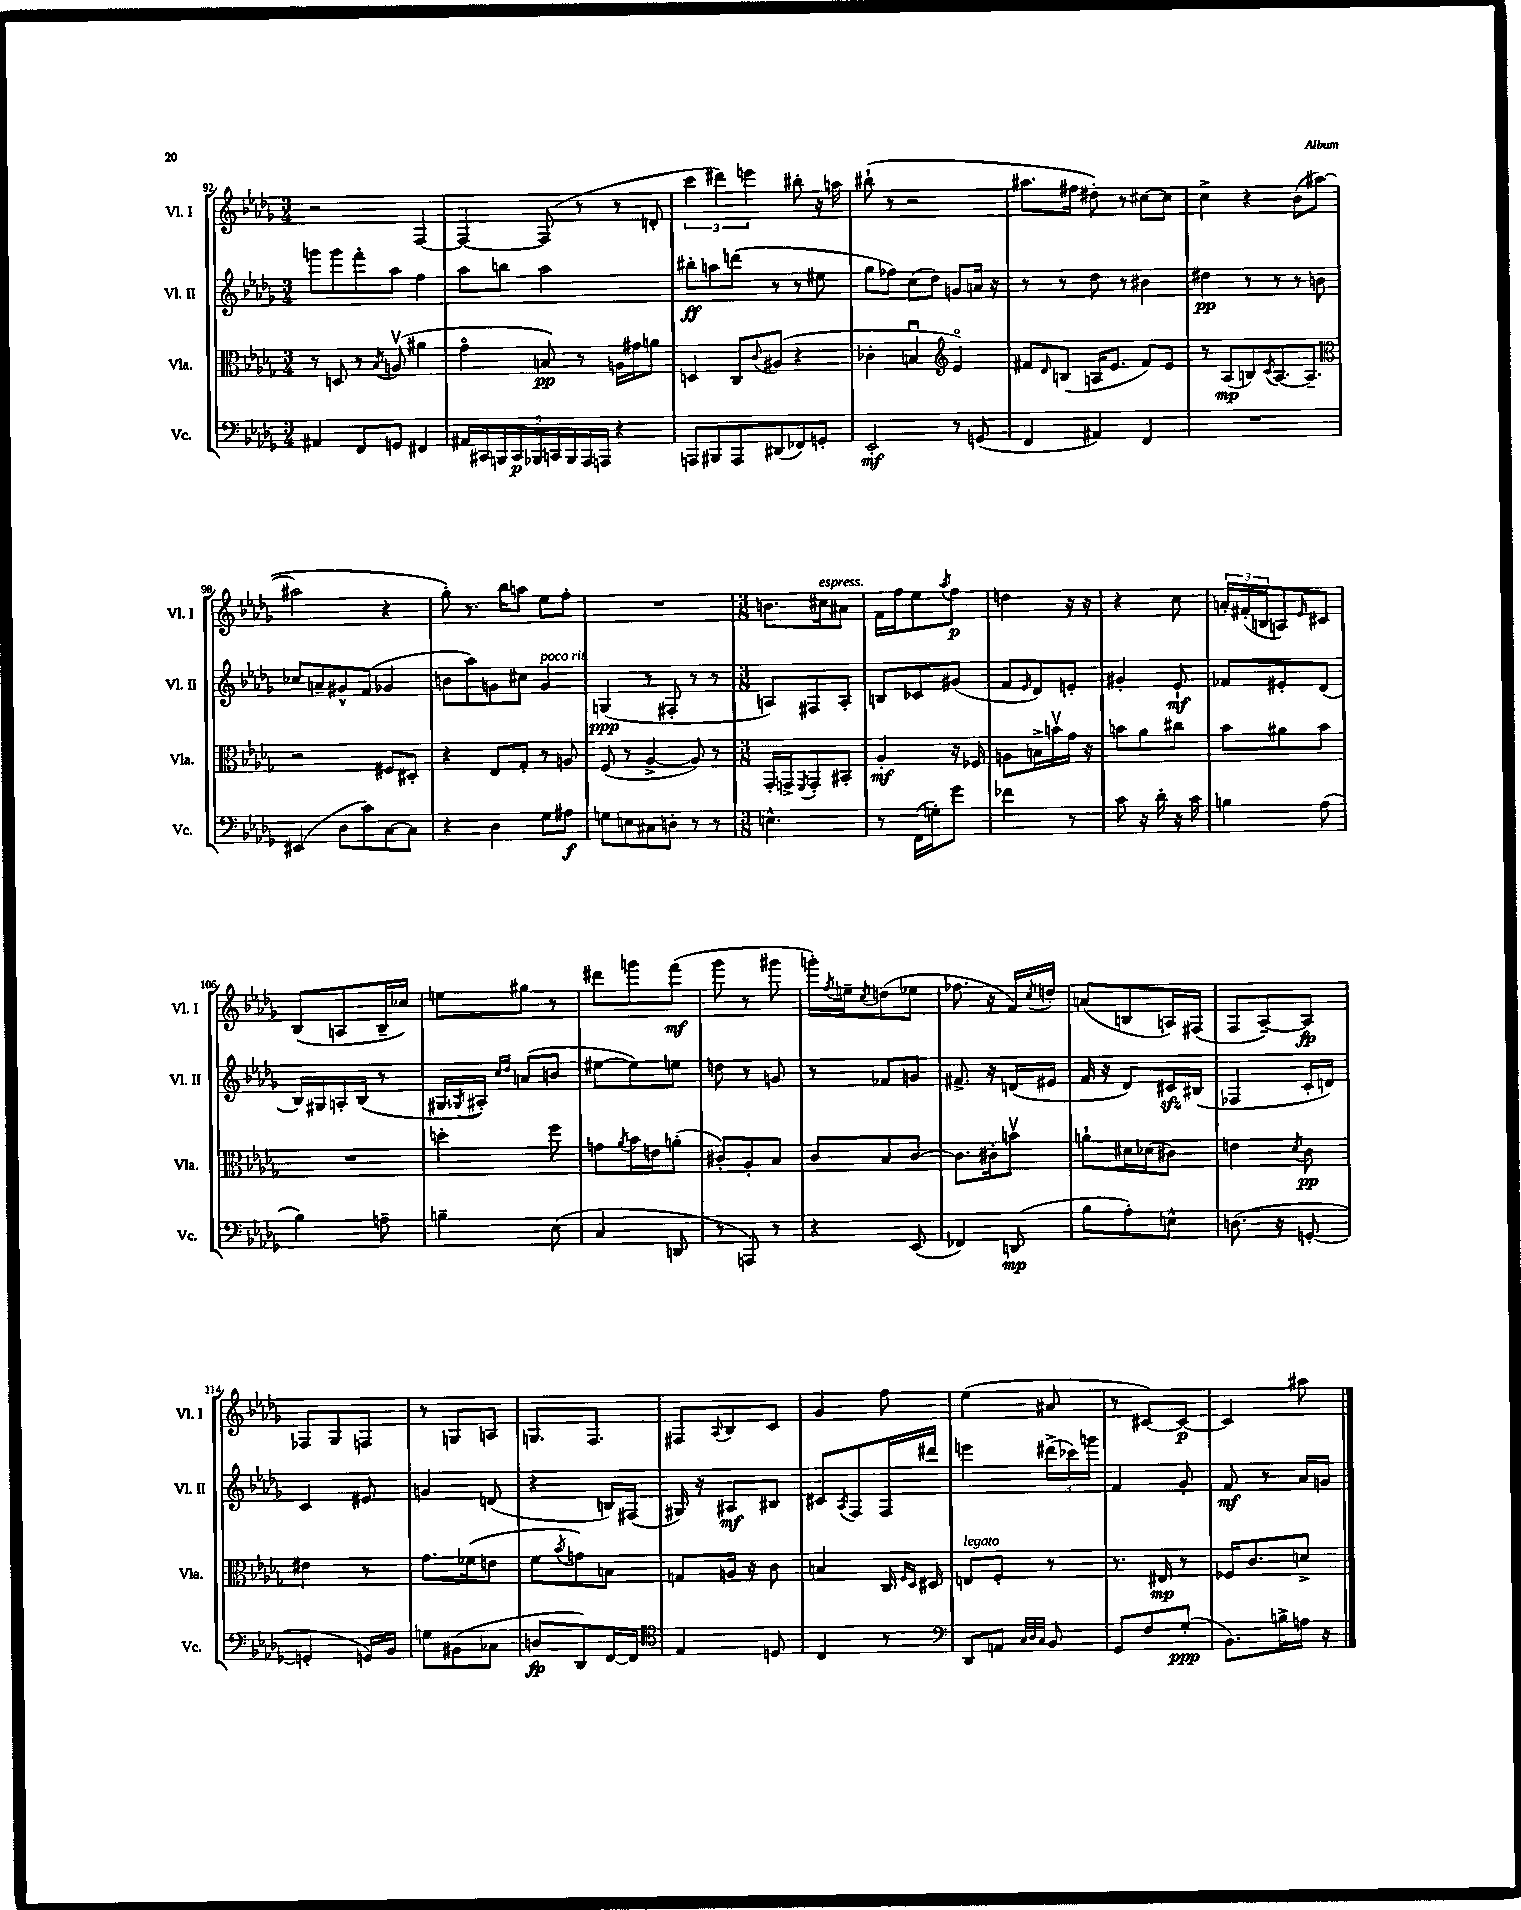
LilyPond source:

<<
\new StaffGroup <<
\new Staff = "s0" \with { instrumentName = "Vl. I" shortInstrumentName = "Vl. I" } {
    \clef treble \key des \major \numericTimeSignature \time 3/4
    r2 f4~ |
    f4~ f8( r8 r8 d'8-. |
    \tuplet 3/2 { c'''4 dis'''4) e'''4 } bis''8-. r16 a''16 |
    bis''8-!( r8 r2 |
    ais''8. fis''16 dis''8-.) r8 cis''8~ cis''8 |
    c''4-> r4 bes'8( ais''8~ |
    ais''2 r4 |
    ges''8-.) r8. bes''16 a''8 ees''8 f''8-. |
    R2. |
    \numericTimeSignature \time 3/8 b'8. cis''16^\markup { \italic "espress." } ais'8 |
    f'16 f''16 ees''8 \acciaccatura { aes''8 } f''8\p |
    d''4 r16 r16 |
    r4 c''8 |
    \tuplet 3/2 { a'16-. fis'16-.( b16 } a8) \grace { ees'16 } cis'8 |
    bes8( a8 bes16-- ces''16) |
    e''8 gis''8 r8 |
    dis'''8 g'''8 f'''8\mf( |
    ges'''8 r8 gis'''8 |
    g'''16-.) \acciaccatura { f''8 } e''16-- \acciaccatura { c''8 } d''8( ees''8 |
    fes''8. r16 f'16) \acciaccatura { c''8 } d''16-. |
    a'8( b8 a16) fis16( |
    f8 aes8~--) aes8\fp |
    fes8 ges8 f8 |
    r8 g8 a8 |
    g8. f8. |
    fis8 \appoggiatura { aes8 } bes8 c'8 |
    ges'4 f''8 |
    ees''4( ais'8 |
    r8 cis'8~) cis'8~\p |
    cis'4 ais''8 \bar "|." |
}
\new Staff = "s1" \with { instrumentName = "Vl. II" shortInstrumentName = "Vl. II" } {
    \clef treble \key des \major \numericTimeSignature \time 3/4
    g'''8 g'''8 f'''8-. aes''8 f''4 |
    aes''8 b''8 aes''2 |
    bis''8-.\ff a''8 d'''8( r8 r8 eis''8 |
    ges''8 fes''8) c''8( des''8) g'8 a'16 r16 |
    r8 r8 des''8 r8 bis'4 |
    dis''4\pp r8 r8 r8 b'8 |
    ces''8 a'8-- gis'8-^ f'8( ges'4 |
    b'8 aes''8) g'8 cis''8 g'4^\markup { \italic "poco rit." } |
    g4\ppp( r8 fis8-. r8 r8 |
    \numericTimeSignature \time 3/8 a8) fis8 a8-. |
    b8 ces'8 gis'8( |
    f'8 \grace { ees'16 } des'8) e'8-. |
    gis'4-. ees'8-!\mf |
    fes'8 eis'8-. des'8( |
    bes16) gis16 a16-. bes16( r8 |
    gis16 \acciaccatura { ges8 } ais16-.) \grace { c''16 des''16 } a'8( b'8 |
    eis''8~ eis''8) e''8 |
    d''8 r8 g'8 |
    r8 fes'8 g'8 |
    fis'8.-> r16 d'16( eis'16 |
    f'16 r16 des'8) cis'16\sfz bis16( |
    fes4 c'16-. d'16) |
    c'4 eis'8 |
    g'4 d'8( |
    r4 b16) fis16( |
    gis16) r16 ais8\mf bis8 |
    cis'8 \acciaccatura { aes8 } f8 f16 dis'''16 |
    e'''4 \tuplet 3/2 { dis'''16->( ces'''16) g'''16 } |
    f'4 ges'8-. |
    f'8\mf r8 aes'16 g'16 \bar "|." |
}
\new Staff = "s2" \with { instrumentName = "Vla." shortInstrumentName = "Vla." } {
    \clef alto \key des \major \numericTimeSignature \time 3/4
    r8 d8 r8 \acciaccatura { bes8 } a8\upbow( ais'4 |
    ges'4\flageolet b8\pp) r8 a16 gis'16 a'8 |
    d4 c8 \appoggiatura { c'8 } ais8( r4 |
    ces'4-. b4\downbow \clef treble ees'4\flageolet) |
    fis'8 \grace { des'16 } b8( a16 ees'8. fis'8) ees'8 |
    r8 aes8\mp( b8) \acciaccatura { c'8 } aes8.~ aes8.-- |
    \clef alto r2 fis8 dis8-. |
    r4 ees8 ges8-. r8 a8 |
    f8( r8 aes4~-> aes8) r8 |
    \numericTimeSignature \time 3/8 ges,16-. g,16-> \acciaccatura { f,8 } g,8-. bis,8-. |
    aes4-.\mf r16 fes16 |
    a8 b16-> b'16\upbow ges'16 r16 |
    b'8 aes'8 cis''8 |
    bes'8 ais'8 bes'8 |
    R4. |
    d''4-. f''8 |
    g'8 \acciaccatura { aes'8 } bes'16 e'16 a'8-.( |
    cis'8-.) aes8-. bes8 |
    c'8 bes8 c'8~ |
    c'8. cis'16-. b'8\upbow |
    a'8-! dis'16 des'16( cis'8) |
    e'4 \acciaccatura { des'8 } c'8\pp |
    eis'4 r8 |
    ges'8. fes'16( e'8 |
    f'8 \acciaccatura { bes'8 } g'8) b8 |
    g8 a16 r16 c'8 |
    b4 c16 \grace { f16 des16 } dis16 |
    e8^\markup { \italic "legato" } f8-. r8 |
    r8. eis16\mp r8 |
    fes16 c'8. d'8-> \bar "|." |
}
\new Staff = "s3" \with { instrumentName = "Vc." shortInstrumentName = "Vc." } {
    \clef bass \key des \major \numericTimeSignature \time 3/4
    ais,4 f,8 g,8 fis,4 |
    \tuplet 9/8 { ais,16 cis,16 b,,16 cis,16\p bes,,16 c,16 bes,,16 aes,,16 a,,16 } r4 |
    a,,8 bis,,8 a,,8 dis,8( fes,8) g,8-. |
    ees,2-.\mf r8 g,8( |
    f,4 ais,4) f,4 |
    R2. |
    eis,4( des8 c'8) c8~ c8 |
    r4 des4 ges8 ais8\f |
    g8 e8 cis8 d8-. r8 r8 |
    \numericTimeSignature \time 3/8 e4.-^ |
    r8 f,16( g16-.) ges'8 |
    fes'4 r8 |
    c'8 r16 des'16-. r16 c'16 |
    b4 aes8( |
    bes4) a8-- |
    b4-- ees8( |
    c4 d,8 |
    r8 a,,8) r8 |
    r4 ees,8( |
    fes,4) d,8\mp( |
    bes8 aes8-.) e8-^ |
    d8.( r16 g,8~-. |
    g,4-. g,16) bes,16 |
    g8 bis,8( ces8 |
    d8\fp des,8) f,16~ f,16 |
    \clef tenor ees4 d8 |
    c4 r8 |
    \clef bass des,8 a,8 \grace { c32 des32 c32 } bes,8 |
    ges,8 f8 ges8-.\ppp( |
    bes,8.) b16-> a16 r16 \bar "|." |
}
>>
>>
\layout { \context { \Score currentBarNumber = #92 } }
